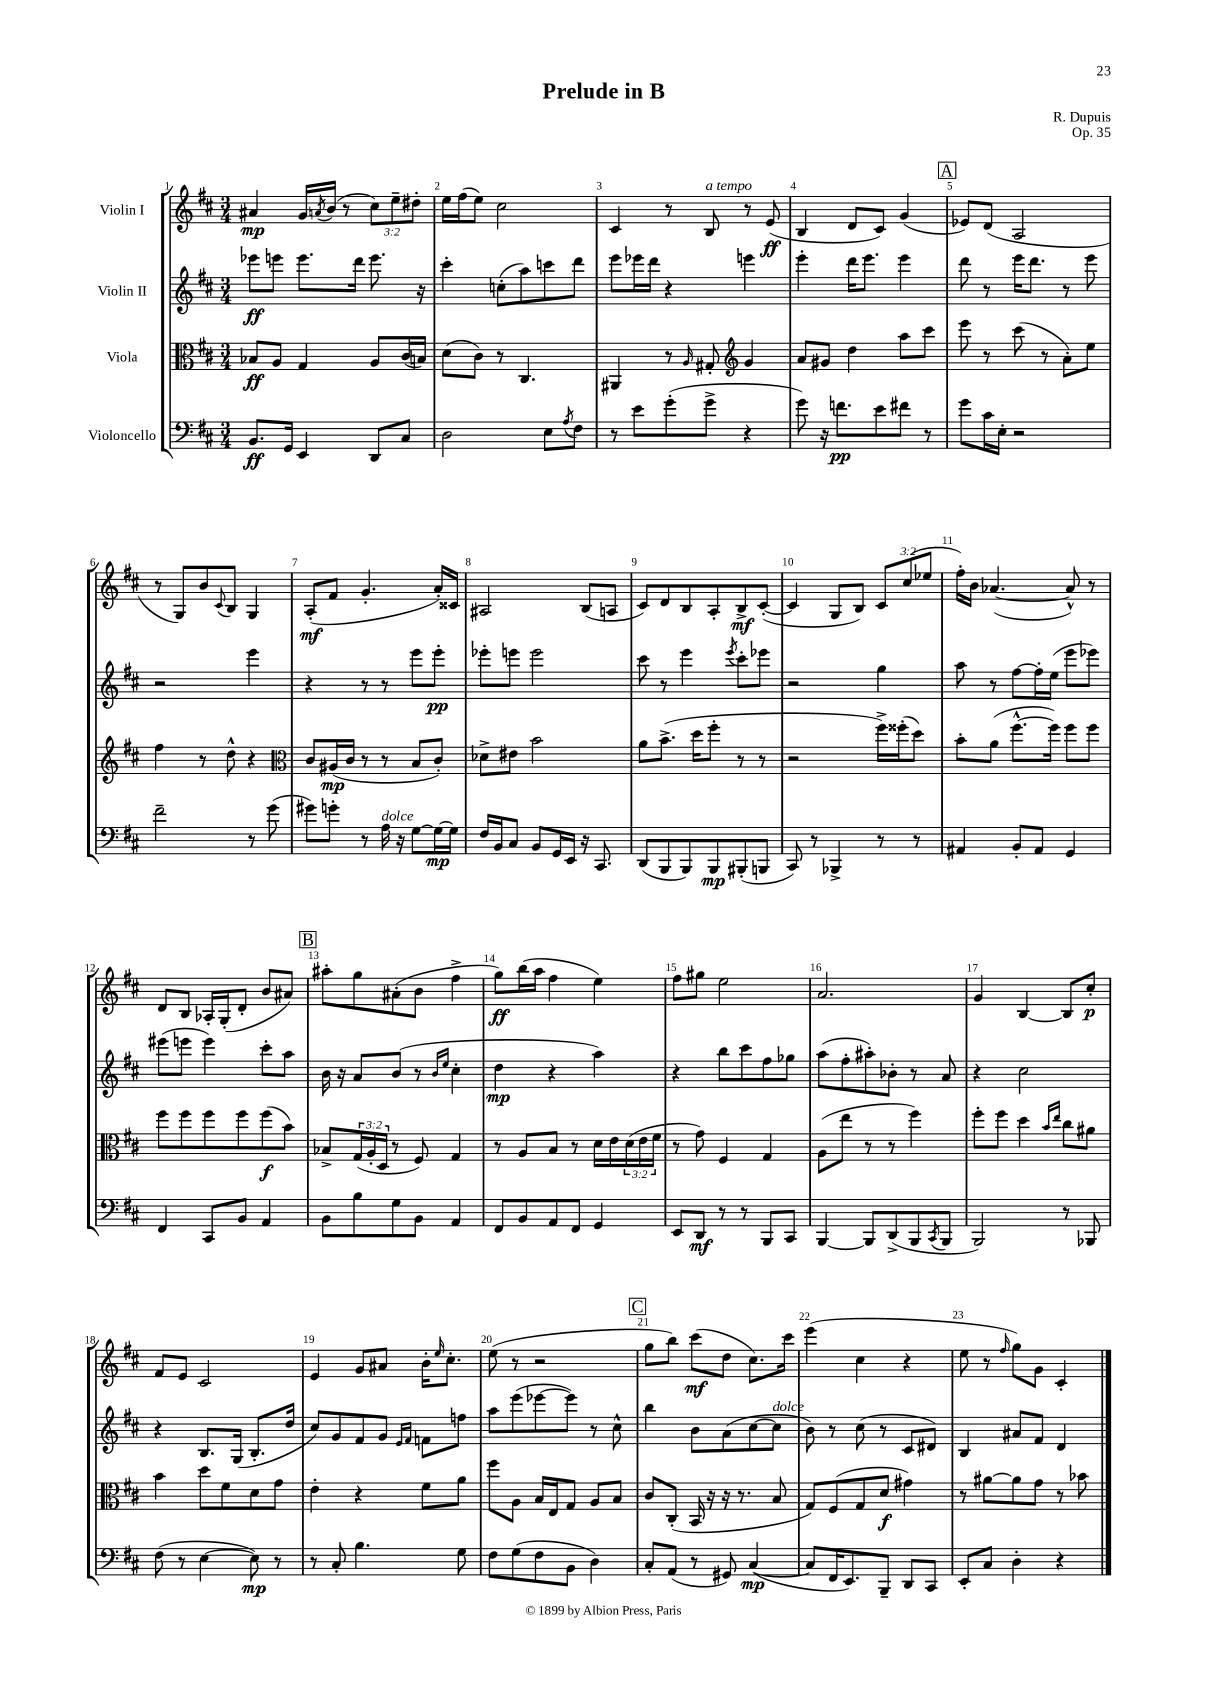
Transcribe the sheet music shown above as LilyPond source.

\header { title = "Prelude in B" composer = "R. Dupuis" opus = "Op. 35" }
<<
\new StaffGroup <<
\new Staff = "s0" \with { instrumentName = "Violin I" } {
    \clef treble \key d \major \numericTimeSignature \time 3/4 \override Staff.TupletNumber.text = #tuplet-number::calc-fraction-text
    ais'4\mp g'16 \acciaccatura { a'8 } b'16( r8 \tuplet 3/2 { cis''8) e''8-- dis''8-. } |
    e''16 fis''16( e''8) cis''2 |
    cis'4 r8 b8^\markup { \italic "a tempo" } r8 e'8\ff( |
    b4 d'8 cis'8) g'4( |
    \mark \markup { \box "A" } ees'8) d'8( a2 |
    r8 g8) b'8 \appoggiatura { cis'8 } b8 g4 |
    a8-.\mf( fis'8 g'4.-. a'16-.) cisis'16 |
    ais2 b8( a8 |
    cis'8) d'8 b8 a8-. b8->\mf cis'8~-.( |
    cis'4 g8 b8) \tuplet 3/2 { cis'8 cis''8( ees''8 } |
    fis''16-.) b'16 aes'4.~( aes'8-^) r8 |
    d'8 b8 aes16-. g16-.( d'8-. b'8 ais'8) |
    \mark \markup { \box "B" } ais''8-. g''8 ais'8-.( b'8 fis''4-> |
    g''8\ff) b''16( a''16 fis''4 e''4) |
    fis''8 gis''8 e''2 |
    a'2. |
    g'4 b4~ b8 cis''8-.\p |
    fis'8 e'8 cis'2 |
    e'4 g'8 ais'8 b'16-. \grace { e''16 } cis''8.-. |
    e''8( r8 r2 |
    \mark \markup { \box "C" } g''8 b''8) cis'''8\mf( d''8 cis''8.) cis'''16 |
    e'''4( cis''4 r4 |
    e''8 r8 \grace { fis''16 } g''8) g'8 cis'4-. \bar "|." |
}
\new Staff = "s1" \with { instrumentName = "Violin II" } {
    \clef treble \key d \major \numericTimeSignature \time 3/4
    ees'''8\ff e'''8 e'''8. d'''16 e'''8. r16 |
    cis'''4-. c''8-.( a''8) c'''8 d'''8 |
    e'''8 ees'''16 d'''16 r4 e'''4 |
    e'''4-. d'''16 e'''8. e'''4 |
    \mark \markup { \box "A" } d'''8 r8 e'''16 d'''8. r8 e'''8 |
    r2 e'''4 |
    r4 r8 r8 e'''8 e'''8-.\pp |
    ees'''8-. e'''8 e'''2 |
    cis'''8 r8 e'''4 \acciaccatura { e'''8 } cis'''8-. ees'''8 |
    r2 g''4 |
    a''8 r8 fis''8~ fis''16-. e''16( e'''8 ees'''8) |
    eis'''8( e'''8 e'''4) cis'''8-. a''8 |
    \mark \markup { \box "B" } b'16 r16 a'8 b'8( r8 \grace { b'16 e''16 } cis''4-. |
    d''4\mp r4 a''4) |
    r4 b''8 cis'''8 fis''8 ges''8 |
    a''8( fis''8-. ais''8-.) bes'8-. r8 a'8 |
    r4 cis''2 |
    r4 b8. g16( b8.-. d''16 |
    cis''8) g'8 fis'8 g'8 \grace { e'16 fis'16 } f'8 f''8 |
    a''8 e'''8( ees'''8~ ees'''8) r8 cis''8-^ |
    \mark \markup { \box "C" } b''4 b'8 a'8( cis''8~ cis''8^\markup { \italic "dolce" } |
    b'8) r8 cis''8( r8 cis'8 dis'8) |
    b4 ais'8 fis'8 d'4 \bar "|." |
}
\new Staff = "s2" \with { instrumentName = "Viola" } {
    \clef alto \key d \major \numericTimeSignature \time 3/4 \override Staff.TupletNumber.text = #tuplet-number::calc-fraction-text
    bes8\ff a8 g4 a8 cis'16( b16) |
    d'8( cis'8) r8 cis4. |
    ais,4 r8 \grace { a16 } gis8-. \clef treble g'4 |
    a'8 gis'8 d''4 a''8 cis'''8 |
    \mark \markup { \box "A" } e'''8 r8 cis'''8( r8 a'8-.) e''8 |
    fis''4 r8 d''8-^ r4 |
    \clef alto cis'8 ais16\mp( cis'16 r8 r8 b8 cis'8-.) |
    des'8-> eis'8 b'2 |
    a'8 b'8.->( d''16 fis''8-. r8 r8 |
    r2 fis''16->) fisis''16-.( d''8) |
    b'8-. a'8( fis''8.~-^ fis''16) fis''8 fis''8 |
    fis''8 fis''8 fis''8 fis''8 fis''8\f( b'8) |
    \mark \markup { \box "B" } bes8-> \tuplet 3/2 { g16( a16-. d16 } r8 fis8) g4 |
    r8 a8 b8 r8 d'16 e'16 \tuplet 3/2 { d'16( e'16 fis'16 } |
    r8 g'8) fis4 g4 |
    a8( e''8 r8 r8 fis''4) |
    fis''8-. fis''8 d''4 \grace { b'16 e''16 } cis''8 ais'8 |
    b'4 d''8 fis'8 d'8 g'8 |
    e'4-. r4 fis'8 a'8 |
    fis''8 a8 b16 e16 g8 a8 b8 |
    \mark \markup { \box "C" } cis'8 cis8-.( b,16 r16 r16 r8. b8 |
    g8) fis8( g8 d'8\f gis'4) |
    r8 ais'8~ ais'8 g'8 r8 bes'8 \bar "|." |
}
\new Staff = "s3" \with { instrumentName = "Violoncello" } {
    \clef bass \key d \major \numericTimeSignature \time 3/4
    b,8.\ff g,16 e,4 d,8 cis8 |
    d2 e8 \acciaccatura { a8 } fis8 |
    r8 e'8 g'8-.( g'8-> r4 |
    g'8) r16 f'8.\pp e'8 fis'8 r8 |
    \mark \markup { \box "A" } g'8 cis'16 e16-. r2 |
    fis'2-- r8 g'8( |
    gis'8) g'8-. r8 a16^\markup { \italic "dolce" } r16 g8~ g16~\mp g16 |
    fis16 b,16 cis8 b,8 g,16 e,16 r16 cis,8. |
    d,8( b,,8 b,,8) b,,8\mp bis,,8-.( b,,8 |
    cis,8) r8 bes,,4-> r8 r8 |
    ais,4 b,8-. ais,8 g,4 |
    fis,4 cis,8 b,8 a,4 |
    \mark \markup { \box "B" } b,8 b8 g8 b,8 a,4 |
    fis,8 b,8 a,8 fis,8 g,4 |
    e,8 d,8\mf r8 r8 b,,8 cis,8 |
    b,,4~ b,,8 d,8->( b,,8 \acciaccatura { cis,8 } b,,8 |
    b,,2) r8 bes,,8 |
    fis8( r8 e4~ e8\mp) r8 |
    r8 cis8-. b4. g8 |
    fis8 g8( fis8 b,8 d4) |
    \mark \markup { \box "C" } cis8-. a,8( r8 gis,8) cis4~\mp( |
    cis8 fis,16 e,8.) b,,8-- d,8 cis,8 |
    e,8-. cis8 d4-. r4 \bar "|." |
}
>>
>>
\layout { \context { \Score \override BarNumber.break-visibility = ##(#f #t #t) barNumberVisibility = #all-bar-numbers-visible } }
